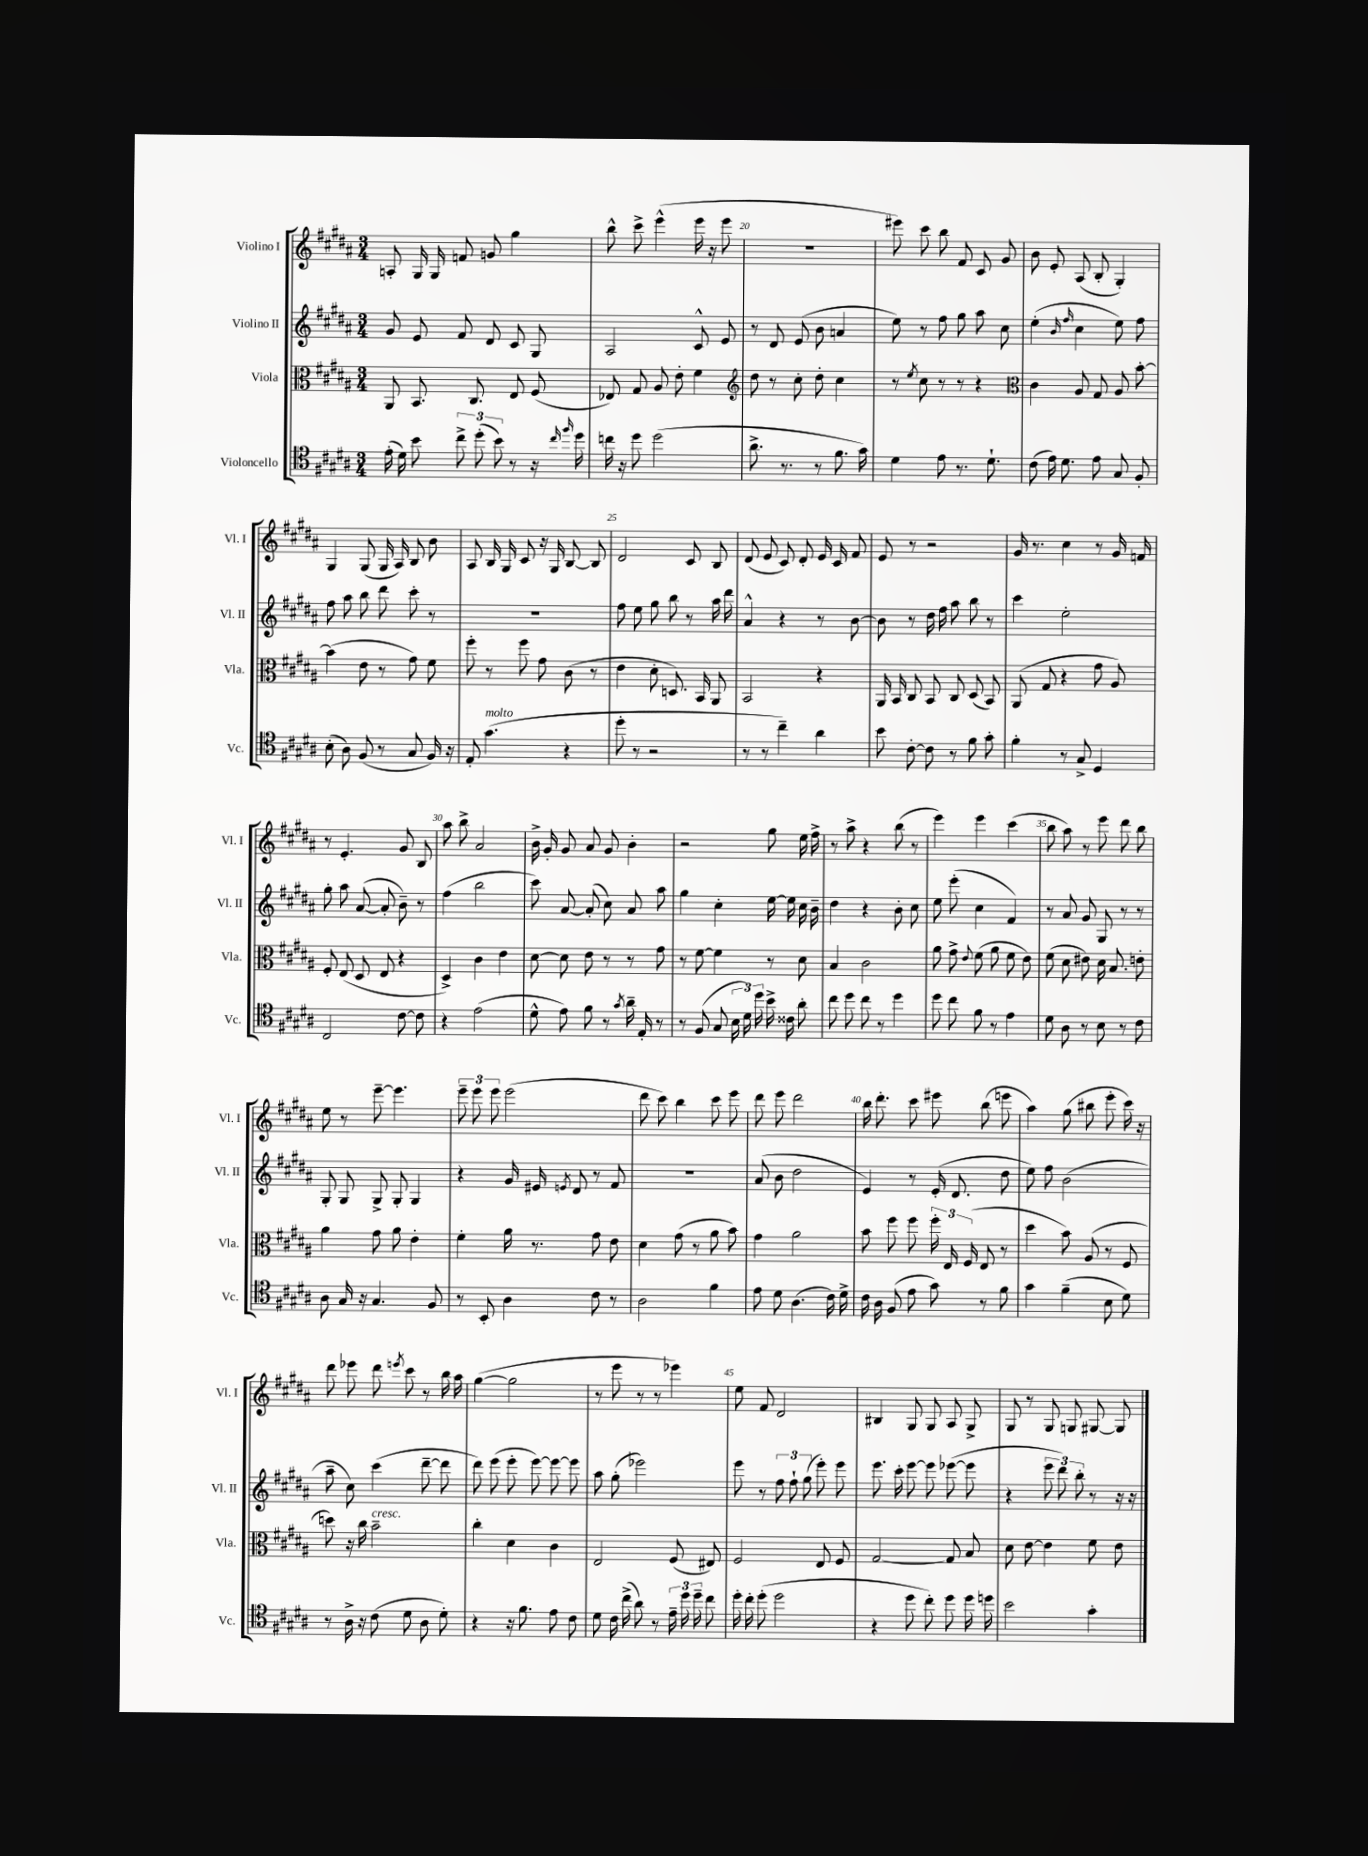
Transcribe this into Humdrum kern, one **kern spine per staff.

**kern	**kern	**kern	**kern
*part4	*part3	*part2	*part1
*staff4	*staff3	*staff2	*staff1
*I"Violoncello	*I"Viola	*I"Violino II	*I"Violino I
*I'Vc.	*I'Vla.	*I'Vl. II	*I'Vl. I
*clefC4	*clefC3	*clefG2	*clefG2
*k[f#c#g#d#a#]	*k[f#c#g#d#a#]	*k[f#c#g#d#a#]	*k[f#c#g#d#a#]
*M3/4	*M3/4	*M3/4	*M3/4
=18	=18	=18	=18
(16e'\	8AA#/	8g#/	8An'/
16d#\)	.	.	.
8b\	8.BB/	8e/	16G#/
.	.	.	16G#/
12cc#^\	.	8f#/	8fn/
.	8.C#/	.	.
(12dd#'\	.	.	.
.	.	8d#/	8gn/
12b\)	.	.	.
8r	8E/	8c#/	4gg#\
16r	(8F#/	8G#/	.
16qqcc#/	.	.	.
16qqff#/	.	.	.
16dd#\	.	.	.
=19	=19	=19	=19
16ccn\	8E-X/)	2A#/	8bb^^\
16r	.	.	.
8dd#\	8G#/	.	8ccc#^\
(2dd#\	8A#/	.	(4eee^^\
.	8e'\	.	.
.	4f#\	8c#^^/	16eee\
.	.	.	16r
.	.	8e/	8eee\
=20	=20	=20	=20
*	*clefG2	*	*
8.a#^\	8dd#\	8r	2.r
.	8r	8d#/	.
8.r	.	.	.
.	8cc#'\	(8e/	.
8r	8dd#'\	8b\	.
8.f#\	4cc#\	4an/	.
16g#\)	.	.	.
=21	=21	=21	=21
4d#\	8r	8ee\)	8eee#X\)
.	8qee/	.	.
.	8cc#\	8r	8ccc#\
8e\	8r	8ff#\	8bb\
8.r	8r	8gg#\	8f#/
.	4r	8aa#\	8c#/
8.d#`\	.	.	.
.	.	8cc#\	8g#/
=22	=22	=22	=22
*	*clefC3	*	*
(8c#\	4c#\	(4ee'\	8b\
16e\)	.	.	8e'/
8.d#\	.	.	.
.	.	16qqb/	.
.	.	16qqff#/	.
.	8A#/	4cc#\	(8A#/
8e\	8G#/	.	8B'/
8G#/	8A#/	8ee\)	4G#'/)
8F#'/	[8b'\	8ff#\	.
!!LO:LB:g=z
=23	=23	=23	=23
(8B'\	(4b\]	8ff#\	4G#/
8A#\)	.	8aa#\	.
(8F#/	8e\	8bb\	(8G#/
8r	8r	8ddd#\	16G#/
.	.	.	16A#/)
8G#/	8g#\)	8ccc#'\	8B/
16F#/)	8f#\	8r	8b\
16r	.	.	.
=24	=24	=24	=24
8E'/	8ff#'\	2.r	8A#/
!LO:TX:a:i:t=molto	!	!	!
(4.g#\	8r	.	16B/
.	.	.	16G#/
.	8ff#\	.	8c#/
.	8g#\	.	16r
.	.	.	16G#/
4r	(8c#\	.	[8B/
.	8r	.	8B/]
=25	=25	=25	=25
8dd#'\	4e\	8ff#\	2d#/
8r	.	8ee\	.
2r	8d#'\	8gg#\	.
.	8.Dn/)	8bb\	.
.	.	8r	8c#/
.	16BB/	.	.
.	8AA#/	16aa#\	8B/
.	.	16ddd#\	.
=26	=26	=26	=26
8r	2BB/	4a#^^/	(8d#/
8r	.	.	8e/
4cc#~\)	.	4r	8c#/)
.	.	.	8d#'/
4a#\	4r	8r	16e/
.	.	.	16c#/
.	.	[8b\	8f#/
=27	=27	=27	=27
8b\	16AA#/	8b\]	8e/
.	16BB/	.	.
[8c#'\	8C#/	8r	8r
8c#\]	8BB/	16dd#\	2r
.	.	16ff#\	.
8r	8C#/	8aa#\	.
8f#\	(8D#/	8bb\	.
8g#'\	8BB/)	8r	.
=28	=28	=28	=28
4f#'\	(8AA#/	4ccc#\	16g#/
.	.	.	8.r
.	8G#/	.	.
8r	4r	2ee'\	4cc#\
8G#^/	.	.	.
4D#/	8g#\	.	8r
.	8A#/)	.	16g#/
.	.	.	16fn/
!!LO:LB:g=z
=29	=29	=29	=29
2C#/	8F#'/	8gg#'\	8r
.	(8E/	8aa#\	4.e'/
.	8D#/	([8a#/	.
.	8E/	8a#'/]	.
[8c#\	4r	8b~\)	8g#/
8c#\]	.	8r	8B/
=30	=30	=30	=30
4r	4D#^/)	(4ff#\	8aa#\
.	.	.	8bb^\
(2e\	4c#\	2bb\	2a#/
.	4e\	.	.
=31	=31	=31	=31
8d#^^\	[8d#\	8ccc#\)	16b^\
.	.	.	16g#'/
8e\)	8d#\]	[8a#/	8g#/
8f#\	8e\	(8a#'/]	8a#/
8r	8r	8cc#\)	8g#/
8qg#/	.	.	.
16a#~\	8r	8a#/	4b'\
16E'/	.	.	.
8r	8g#\	8aa#\	.
=32	=32	=32	=32
8r	8r	4gg#\	2r
(8F#/	[8f#\	.	.
8G#/	4f#\]	4cc#'\	.
24B\	.	.	.
24d#\)	.	.	.
24dd#\	.	.	.
16b^\	8r	[16ee\	8gg#\
16c##X\	.	16ee\]	.
8a#'\	8d#\	16cc#\	16ee\
.	.	16b~\	16ff#^\
=33	=33	=33	=33
8cc#\	4B/	4dd#\	8r
8dd#\	.	.	8aa#^\
8cc#\	2c#\	4r	4r
8r	.	.	.
4dd#\	.	8b'\	(8bb\
.	.	8cc#\	8r
=34	=34	=34	=34
8dd#\	8a#\	8ee\	4eee\)
8cc#\	8g#^\	(8eee'\	.
.	8qqe/	.	.
8f#\	(8f#\	4cc#\	4eee\
8r	8a#\	.	.
4e\	8f#\	4f#/)	(4ccc#\
.	8e\)	.	.
=35	=35	=35	=35
8d#\	(8f#\	8r	8bb\
8A#\	8d#\	8a#/	8aa#\)
8r	8e#X\)	8g#/	8r
8B\	16d#\	8G#/	8eee\
.	8.B/	.	.
8r	.	8r	8ddd#\
8c#\	8en'\	8r	8bb\
!!LO:LB:g=z
=36	=36	=36	=36
8A#\	4a#\	8G#'/	8ee\
16G#/	.	8G#/	8r
16r	.	.	.
4.G#/	8g#\	8G#^/	[8eee~\
.	8a#\	8G#'/	4.eee\]
.	4e'\	4G#/	.
8F#/	.	.	.
=37	=37	=37	=37
8r	4f#'\	4r	12eee~\
.	.	.	12eee\
8BB'/	.	.	.
.	.	.	12eee\
4A#\	16a#\	16g#/	(2eee\
.	8.r	16e#X/	.
.	.	8qen/	.
.	.	8d#/	.
8c#\	8g#\	8r	.
8r	8e\	8f#/	.
=38	=38	=38	=38
2A#\	4d#\	2.r	8ddd#\
.	.	.	8ccc#\)
.	(8g#\	.	4bb\
.	8r	.	.
4f#\	8a#\	.	8ccc#\
.	8b\)	.	8eee\
=39	=39	=39	=39
8e\	4g#\	(8a#/	8ddd#\
8d#\	.	8b\	8eee\
(4.A#\	2a#\	2dd#\	2ddd#\
16c#\)	.	.	.
16d#^\	.	.	.
=40	=40	=40	=40
16c#\	8b\	4e/)	16bb\
16A#\	.	.	8.ddd#'\
(8F#/	8ff#\	.	.
8e\	8ff#\	8r	8ccc#\
8g#\)	24ff#'\	(16e'/	8eee#X\
.	24E/	.	.
.	.	8.d#/	.
.	(24F#/	.	.
8r	8E/	.	(8bb\
8f#\	8r	8dd#\	8eeen\
=41	=41	=41	=41
4g#\	4dd#\	8ee\)	4aa#\)
.	.	8ff#\	.
(4f#~\	8b\)	(2b\	(8gg#\
.	(8A#/	.	8bb#X\
8B\	8r	.	8eee'\
8d#\)	8F#/	.	16ccc#\)
.	.	.	16r
!!LO:LB:g=z
=42	=42	=42	=42
8r	8ddn\)	8aa#~\	8ddd#\
16A#^\	16r	8cc#\)	8eee-X\
16r	16cc#\	.	.
!	!LO:TX:a:i:t=cresc.	!	!
(8c#\	2b~\	(4ccc#\	8ddd#\
.	.	.	8qeeen/
8d#\	.	.	8ccc#\
8A#\	.	[8ddd#~\	8r
8d#'\)	.	8ddd#\]	16bb\
.	.	.	16aa#\
=43	=43	=43	=43
4r	4cc#'\	8ddd#\)	([4gg#\
.	.	(8eee\	.
16r	4d#\	8eee'\	2gg#\]
8.f#\	.	.	.
.	.	[8eee\)	.
8e\	4c#\	8eee\_	.
8c#\	.	8eee\]	.
=44	=44	=44	=44
8d#\	2E/	8aa#\	8r
16c#\	.	(8gg#'\	8eee\
(16cc#^\	.	.	.
8a#\)	.	2eee-X\)	8r
8r	.	.	8r
24e~\	(8F#/	.	4eee-X\)
24dd#\	.	.	.
24dd#~\	.	.	.
8cc#\	8E#X/)	.	.
=45	=45	=45	=45
16dd#'\	2F#/	8eee\	8ee\
16cc#'\	.	.	.
(8dd#'\	.	8r	8f#/
2dd#\	.	12ff#\	2d#/
.	.	12ff#`\	.
.	.	(12gg#\	.
.	8E/	8eee'\)	.
.	8F#/	8eee\	.
=46	=46	=46	=46
4r	[2G#/	8.eee\	4B#X/
.	.	16ccc#'\	.
8dd#\	.	[8eee\	8G#/
8cc#'\)	.	8eee\]	8G#/
8dd#\	8G#/]	([8eee-X\	8A#/
16dd#\	8B/	8eee-\]	8G#^/
16ddn\	.	.	.
=47	=47	=47	=47
2b\	8d#\	4r	8G#/
.	[8e\	.	8r
.	4e\]	12eee\	8G#/
.	.	12ddd#\)	.
.	.	.	8Gn/
.	.	12bb'\	.
4g#'\	8f#\	8r	[8G#X/
.	8e\	16r	8G#/]
.	.	16r	.
==	==	==	==
*-	*-	*-	*-
